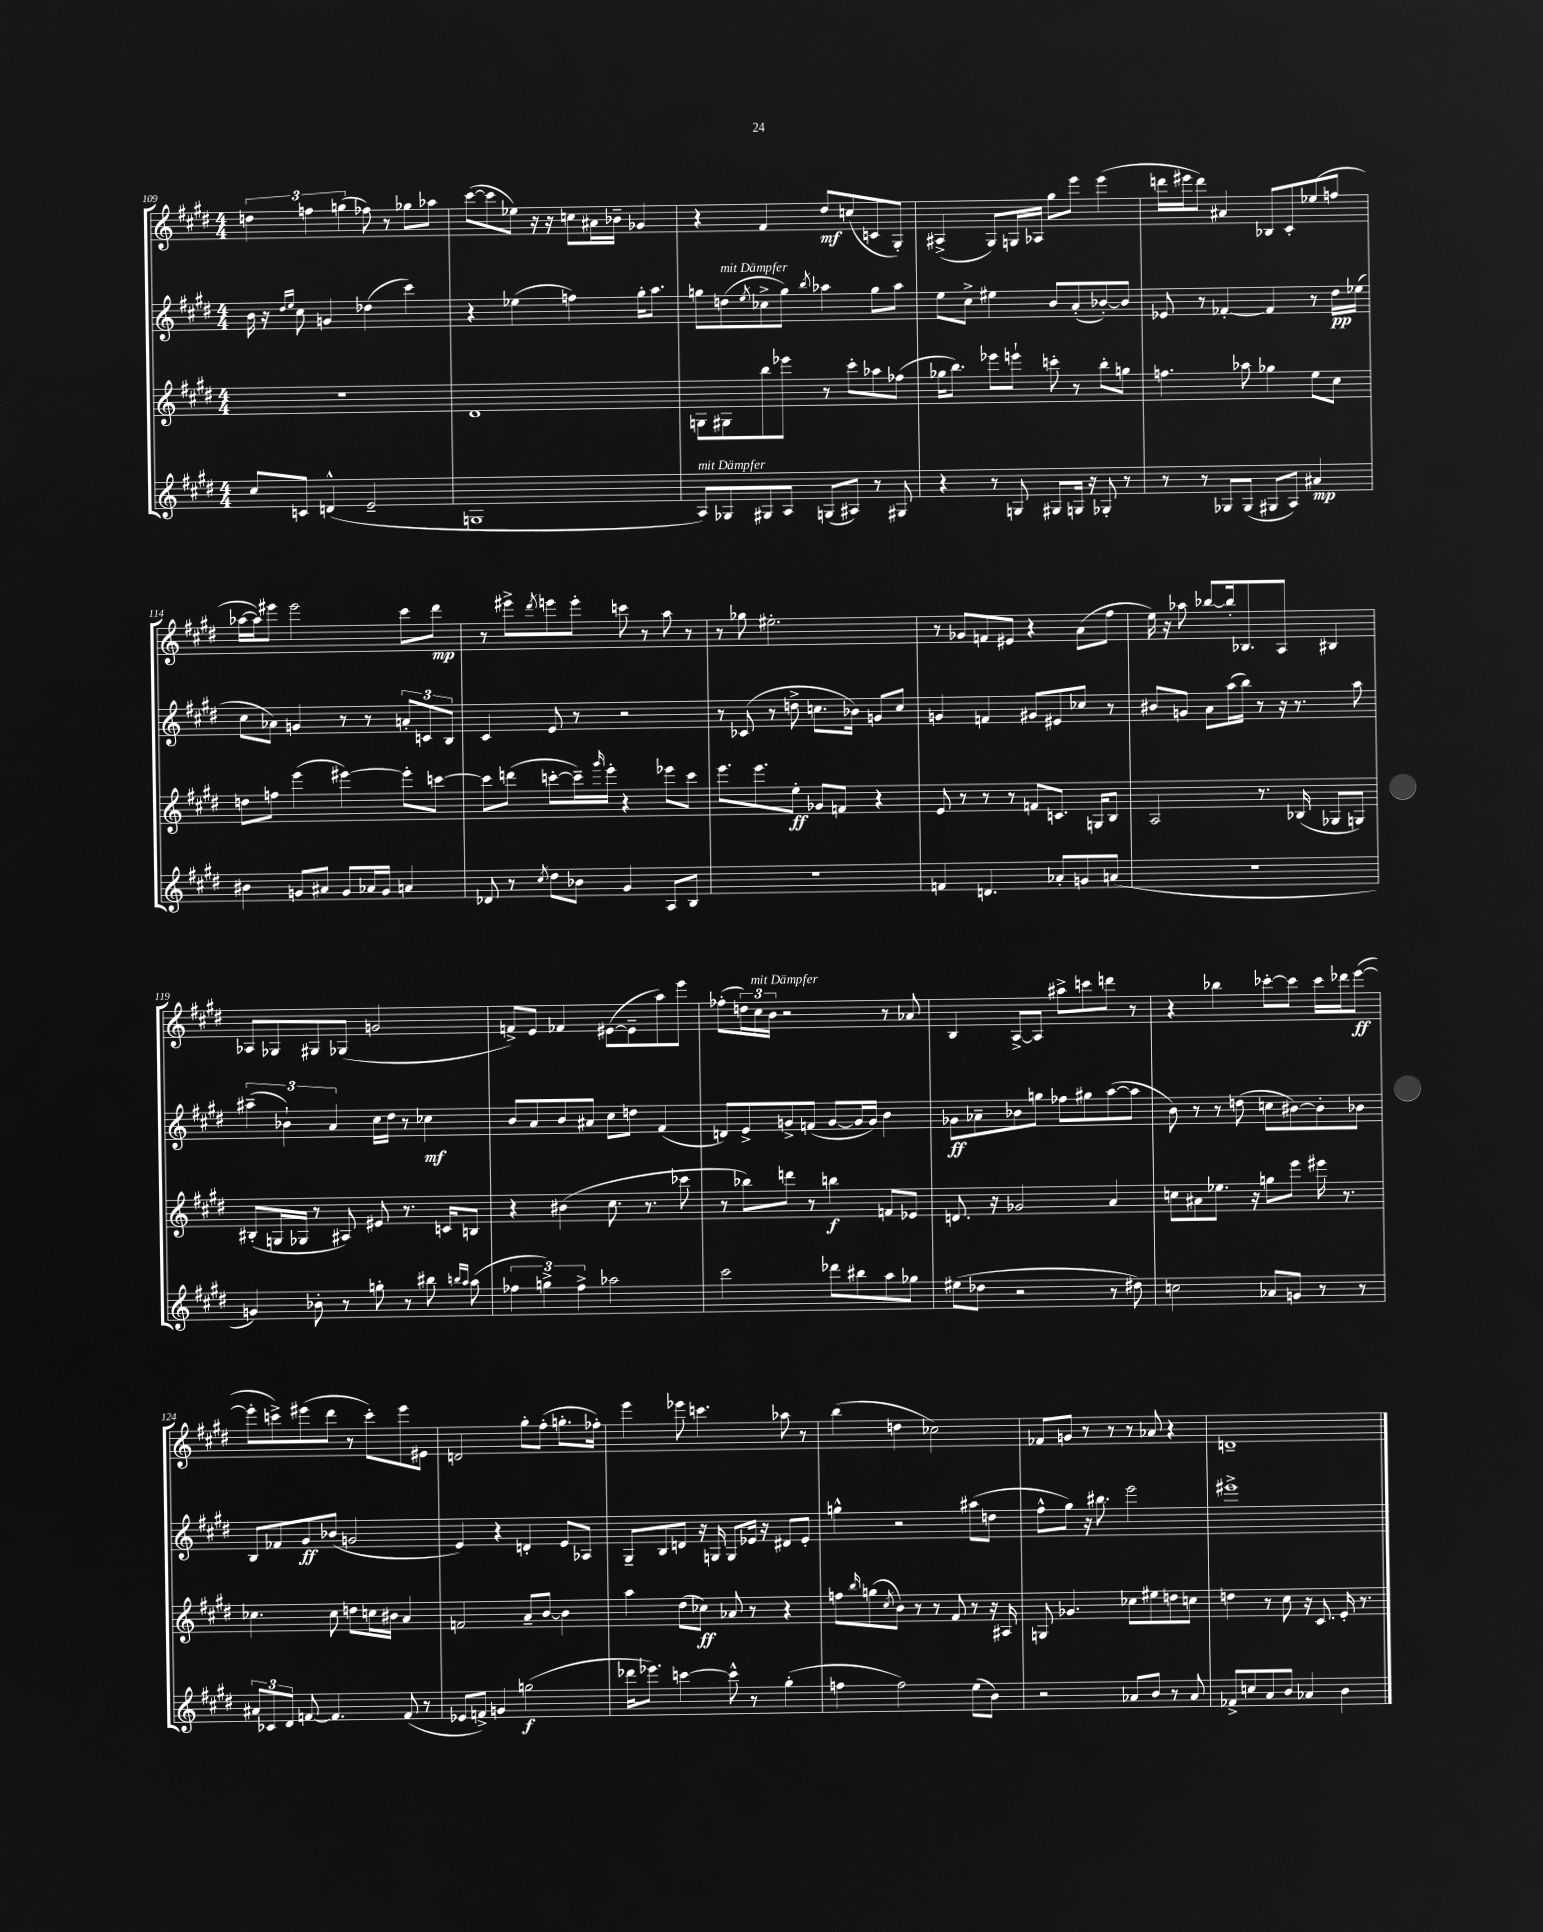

**kern	**dynam	**kern	**dynam	**kern	**dynam	**kern	**dynam
*part4	*part4	*part3	*part3	*part2	*part2	*part1	*part1
*staff4	*staff4	*staff3	*staff3	*staff2	*staff2	*staff1	*staff1
*clefG2	*	*clefG2	*	*clefG2	*	*clefG2	*
*k[f#c#g#d#]	*	*k[f#c#g#d#]	*	*k[f#c#g#d#]	*	*k[f#c#g#d#]	*
*M4/4	*	*M4/4	*	*M4/4	*	*M4/4	*
=109	=109	=109	=109	=109	=109	=109	=109
8cc#/L	.	1r	.	16b\	.	6ddn\	.
.	.	.	.	16r	.	.	.
.	.	.	.	16qqdd#/LL	.	.	.
.	.	.	.	16qqee/JJ	.	.	.
8cn/J	.	.	.	8cc#\	.	.	.
.	.	.	.	.	.	6ffn\	.
(4dn^^/	.	.	.	4gn/	.	.	.
.	.	.	.	.	.	(6ggn\	.
2e~/	.	.	.	(4dd-X\	.	8ff-X\)	.
.	.	.	.	.	.	8r	.
.	.	.	.	4ccc#\)	.	8gg-X\L	.
.	.	.	.	.	.	8aa-X\J	.
=110	=110	=110	=110	=110	=110	=110	=110
1Gn	.	1d#	.	4r	.	([8ccc#\L	.
.	.	.	.	.	.	8ccc#\]	.
.	.	.	.	(4ee-X\	.	8ee-X\J)	.
.	.	.	.	.	.	16r	.
.	.	.	.	.	.	16r	.
.	.	.	.	4ffn\)	.	8ccn\L	.
.	.	.	.	.	.	16a#X\L	.
.	.	.	.	.	.	16b-X~\JJ	.
.	.	.	.	16gg#'\KL	.	4g-X/	.
.	.	.	.	8.aa\J	.	.	.
=111	=111	=111	=111	=111	=111	=111	=111
!LO:TX:a:i:t=mit Dämpfer	!	!	!	!	!	!	!
8A/L)	.	8Gn\L	.	8ggn\L	.	4r	.
!	!	!	!	!LO:TX:a:i:t=mit Dämpfer	!	!	!
8G-X/	.	8G#X\	.	(8ddn\	.	.	.
.	.	.	.	8qee/	.	.	.
8G#X/	.	8bb\	.	8cc-X^\	.	4f#/	.
8A/J	.	8eee-X\J	.	8gg\J)	.	.	.
.	.	.	.	8qbb/	.	.	.
(8Gn/L	.	8r	.	4aa-X\	.	8dd#/L	mf
8A#X/J)	.	8ccc#'\L	.	.	.	(8ccn/	.
8r	.	8aa-X\	.	8gg\L	.	8cn/	.
8G#X/	.	(8ff-X\J	.	8aa-\J	.	8G#'/J)	.
=112	=112	=112	=112	=112	=112	=112	=112
4r	.	16gg-X\KL	.	8ee\L	.	(4A#X^/	.
.	.	8.bb\J)	.	.	.	.	.
.	.	.	.	8cc#^\J	.	.	.
8r	.	8eee-X\L	.	4ee#X\	.	8G#/L)	.
8Gn/	.	8eeen`\J	.	.	.	16Gn/L	.
.	.	.	.	.	.	16A-X/JJ	.
8G#X/L	.	8cccn'\	.	8b/L	.	8gg#\L	.
16Gn/Jk	.	8r	.	(8a'/	.	8eee\J	.
16r	.	.	.	.	.	.	.
8G-X'/	.	8bb'\L	.	[8b-X'/)	.	(4eee\	.
8r	.	8ggn\J	.	8b-/J]	.	.	.
=113	=113	=113	=113	=113	=113	=113	=113
8r	.	4.ffn\	.	8e-X/	.	16dddn\LL	.
.	.	.	.	.	.	16eee#X\J	.
8r	.	.	.	8r	.	8ddd\J)	.
8G-X/L	.	.	.	[4f-X'/	.	4a#X/	.
(8G-/J	.	8aa-X\	.	.	.	.	.
8G#X/L	.	4gg-X\	.	4f-/]	.	8B-X/L	.
8A/J)	.	.	.	.	.	8c#'/	.
4a#X/	mp	8ee\L	.	8r	.	(8ee-X/	.
.	.	8cc#\J	.	16dd#\LL	pp	8ffn/J	.
.	.	.	.	(16ee-X\JJ	.	.	.
!!LO:LB:g=z
=114	=114	=114	=114	=114	=114	=114	=114
4b#X\	.	8ddn\L	.	8cc#\L	.	[16aa-X\LL	.
.	.	.	.	.	.	16aa-\J])	.
.	.	8ffn\J	.	8a-X\J)	.	8eee#X\J	.
8gn/L	.	(4eee\	.	4gn/	.	2eee#\	.
8a#X/J	.	.	.	.	.	.	.
8g/L	.	[4eee#X\)	.	8r	.	.	.
16a-X/L	.	.	.	8r	.	.	.
16g/JJ	.	.	.	.	.	.	.
4an/	.	8eee#'\L]	.	12an'/L	.	8ccc#\L	.
.	.	.	.	12cn/	.	.	.
.	.	[8cccn\J	.	.	.	8ddd#\J	mp
.	.	.	.	12B/J	.	.	.
=115	=115	=115	=115	=115	=115	=115	=115
8d-X/	.	8ccc\L]	.	4c#/	.	8r	.
8r	.	(8dddn\J	.	.	.	8eee#X^\L	.
8qcc#/	.	.	.	.	.	8qddd#/	.
8dd#\L	.	[8cccn'\L	.	8e/	.	8eeen\	.
8b-X\J	.	16ccc~\L])	.	8r	.	8eee'\J	.
.	.	16qqggg#/	.	.	.	.	.
.	.	16eee'\JJ	.	.	.	.	.
4g#/	.	4r	.	2r	.	8cccn\	.
.	.	.	.	.	.	8r	.
8A/L	.	8eee-X\L	.	.	.	8aa\	.
8B/J	.	8ccc\J	.	.	.	8r	.
=116	=116	=116	=116	=116	=116	=116	=116
1r	.	8.eee\L	.	8r	.	8r	.
.	.	.	.	(8c-X/	.	8gg-X\	.
.	.	8.eee\	.	.	.	.	.
.	.	.	.	8r	.	2.ee#X'\	.
.	.	8ee'\J	ff	8ddn^\	.	.	.
.	.	8g-X/L	.	8.ccn\L	.	.	.
.	.	8fn/J	.	.	.	.	.
.	.	.	.	16b-X\Jk)	.	.	.
.	.	4r	.	8gn/L	.	.	.
.	.	.	.	8cc/J	.	.	.
=117	=117	=117	=117	=117	=117	=117	=117
4fn/	.	8e/	.	4gn/	.	8r	.
.	.	8r	.	.	.	8g-X/L	.
4.dn/	.	8r	.	4fn/	.	8fn/	.
.	.	8r	.	.	.	8e#X/J	.
.	.	8fn/L	.	8g#X/L	.	4r	.
8a-X'/L	.	8.cn/J	.	8e#X/	.	.	.
8gn/	.	.	.	8cc-X/J	.	(8a\L	.
.	.	16Gn/KL	.	.	.	.	.
(8an/J	.	8B/J	.	8r	.	8ff#\J	.
=118	=118	=118	=118	=118	=118	=118	=118
1r	.	2A/	.	8b#X/L	.	16ee\)	.
.	.	.	.	.	.	16r	.
.	.	.	.	8gn/J	.	8aa-X\	.
.	.	.	.	8a\L	.	[8bb-X/L	.
.	.	.	.	(16aa\L	.	16bb-'/k]	.
.	.	.	.	16bb\JJ)	.	8.B-X/	.
.	.	8.r	.	8r	.	.	.
.	.	.	.	16r	.	8A/J	.
.	.	(16B-X/	.	8.r	.	.	.
.	.	8G-X/L	.	.	.	4B#X/	.
.	.	8Gn/J)	.	8aa\	.	.	.
!!LO:LB:g=z
=119	=119	=119	=119	=119	=119	=119	=119
4gn/)	.	(8B#X'/L	.	(6aa#X~\	.	8A-X/L	.
.	.	16Gn/L	.	.	.	8G-X/	.
.	.	.	.	6b-X`\)	.	.	.
.	.	16G-X/JJ	.	.	.	.	.
8b-X'\	.	8r	.	.	.	8G#X/	.
.	.	.	.	6a/	.	.	.
8r	.	8A#X/)	.	.	.	(8G-X/J	.
8ggn'\	.	8e#X/	.	16cc#\LL	.	2gn/	.
.	.	.	.	16dd#\JJ	.	.	.
8r	.	8.r	.	8r	.	.	.
8bb#X\	.	.	.	4cc-X\	mf	.	.
.	.	16cn/KL	.	.	.	.	.
16qqbbn/LL	.	.	.	.	.	.	.
16qqaa/JJ	.	.	.	.	.	.	.
(8aa\	.	8Bn/J	.	.	.	.	.
=120	=120	=120	=120	=120	=120	=120	=120
6ff-X\	.	4r	.	8b/L	.	8fn^/L)	.
.	.	.	.	8a/	.	8e/J	.
6ggn^\)	.	.	.	.	.	.	.
.	.	(4b#X\	.	8b/	.	4f-X/	.
6ff-^\	.	.	.	.	.	.	.
.	.	.	.	8a#X/J	.	.	.
2aa-X\	.	8.cc#\	.	8cc#\L	.	([8e#X\L	.
.	.	.	.	8ddn\J	.	8e#~\]	.
.	.	8.r	.	.	.	.	.
.	.	.	.	(4f#/	.	8aa\)	.
.	.	8ccc-X\	.	.	.	8eee\J	.
=121	=121	=121	=121	=121	=121	=121	=121
2ccc#\	.	8r	.	8dn/L)	.	(8ff-X'\L	.
.	.	8bb-X\L)	.	8e^/	.	24ddn\L)	.
!	!	!	!	!	!	!LO:TX:a:i:t=mit Dämpfer	!
.	.	.	.	.	.	24cc#\	.
.	.	.	.	.	.	24b\JJ	.
.	.	8dddn\J	.	8gn^/	.	2r	.
.	.	8r	.	(8fn/J	.	.	.
8ddd-X\L	.	4bbn\	f	[8g/L	.	.	.
8bb#X\	.	.	.	16g/L]	.	.	.
.	.	.	.	16g/JJ)	.	.	.
8aa\	.	8fn/L	.	4b\	.	8r	.
8gg-X\J	.	8e-X/J	.	.	.	8a-X/	.
=122	=122	=122	=122	=122	=122	=122	=122
(8ee#X\L	.	8.dn/	.	8g-X\L	ff	4B/	.
8dd-X\J	.	.	.	8a-X~\	.	.	.
.	.	16r	.	.	.	.	.
2r	.	2g-X/	.	8b-X\	.	[8A^/L	.
.	.	.	.	8ggn\J	.	8A/J]	.
.	.	.	.	8ff-X\L	.	8aa#X^\L	.
.	.	.	.	8gg#X\	.	8cccn\	.
8r	.	4a/	.	([8aa\	.	8dddn\J	.
8dd#X\)	.	.	.	8aa\J]	.	8r	.
=123	=123	=123	=123	=123	=123	=123	=123
2ccn\	.	8ccn\L	.	8b\)	.	4r	.
.	.	8a#X\	.	8r	.	.	.
.	.	8.ee-X\J	.	8r	.	4bb-X\	.
.	.	.	.	(8ddn\	.	.	.
.	.	16r	.	.	.	.	.
8a-X/L	.	8ggn\L	.	8ccn\L	.	[8ccc-X'\L	.
8gn/J	.	8eee\J	.	[8b#X\)	.	8ccc-\J]	.
8r	.	16eee#X\	.	8b#'\]	.	16ccc-\LL	.
.	.	8.r	.	.	.	16ddd-X\J	.
8r	.	.	.	8b-X\J	.	([8eee\J	ff
!!LO:LB:g=z
=124	=124	=124	=124	=124	=124	=124	=124
12a#X/L	.	4.cc-X\	.	8B/L	.	8eee'\L]	.
12c-X/	.	.	.	.	.	.	.
.	.	.	.	8f-X/	.	8cccn^\)	.
12d#/J	.	.	.	.	.	.	.
[8fn/	.	.	.	8g#/	ff	(8eee#X\	.
4.f/]	.	8cc-\	.	(8b-X/J	.	8ddd#\J	.
.	.	8ddn\L	.	2gn/	.	8r	.
.	.	16ccn\L	.	.	.	8ccc'\L)	.
.	.	16b#X\JJ	.	.	.	.	.
(8f/	.	4a/	.	.	.	8eee#\	.
8r	.	.	.	.	.	8e#X\J	.
=125	=125	=125	=125	=125	=125	=125	=125
8e-X/L	.	2fn/	.	4e/)	.	2dn/	.
8fn^/J)	.	.	.	.	.	.	.
4gn/	.	.	.	4r	.	.	.
(2ggn\	f	8a~/L	.	4dn'/	.	8gg#'\L	.
.	.	[8b/J	.	.	.	(8ff#'\J	.
.	.	4b\]	.	8e/L	.	8.ggn'\L	.
.	.	.	.	8A-X/J	.	.	.
.	.	.	.	.	.	16ff-X'\Jk)	.
=126	=126	=126	=126	=126	=126	=126	=126
16ddd-X\KL	.	4aa\	.	8G#~/L	.	4eee\	.
8.eee-X\J)	.	.	.	.	.	.	.
.	.	.	.	8B/	.	.	.
[4cccn\	.	(8dd#\L	.	8dn/J	.	8eee-X\	.
.	.	8cc-X\J)	ff	16r	.	4.cccn\	.
.	.	.	.	16Gn/	.	.	.
8ccc^^\]	.	8a-X/	.	8G/L	.	.	.
8r	.	8r	.	16e-X/Jk	.	.	.
.	.	.	.	16r	.	.	.
(4gg#'\	.	4r	.	8d#X/L	.	8aa-X\	.
.	.	.	.	8e-'/J	.	8r	.
=127	=127	=127	=127	=127	=127	=127	=127
4ffn\	.	8ffn\L	.	4ggn^^\	.	(4bb\	.
.	.	16qqbb/	.	.	.	.	.
.	.	(8ggn\	.	.	.	.	.
.	.	8qcc#/	.	.	.	.	.
2ff\)	.	8b\J)	.	2r	.	4ddn\	.
.	.	8r	.	.	.	.	.
.	.	8r	.	.	.	2cc-X\)	.
.	.	8f#/	.	.	.	.	.
(8ee\L	.	8r	.	(8aa#X\L	.	.	.
8b\J)	.	16r	.	8ddn\J	.	.	.
.	.	16A#X/	.	.	.	.	.
=128	=128	=128	=128	=128	=128	=128	=128
2r	.	8Gn/	.	8ff#^^\L	.	8f-X/L	.
.	.	4.g-X/	.	8gg#\J)	.	8gn/J	.
.	.	.	.	16r	.	8r	.
.	.	.	.	8.bb#X\	.	.	.
.	.	.	.	.	.	8r	.
8a-X/L	.	8cc-X\L	.	2eee\	.	8r	.
8b/J	.	8ee#X\	.	.	.	8a-X/	.
8r	.	8ddn\	.	.	.	4r	.
8a-/	.	8ccn\J	.	.	.	.	.
=129	=129	=129	=129	=129	=129	=129	=129
8f-X^/L	.	4ddn\	.	1eee#X^	.	1dn~	.
8ccn/	.	.	.	.	.	.	.
8a/	.	8r	.	.	.	.	.
8b/J	.	8cc#\	.	.	.	.	.
4a-X/	.	16r	.	.	.	.	.
.	.	8.c#/	.	.	.	.	.
4b\	.	16e'/	.	.	.	.	.
.	.	8.r	.	.	.	.	.
==	==	==	==	==	==	==	==
*-	*-	*-	*-	*-	*-	*-	*-
